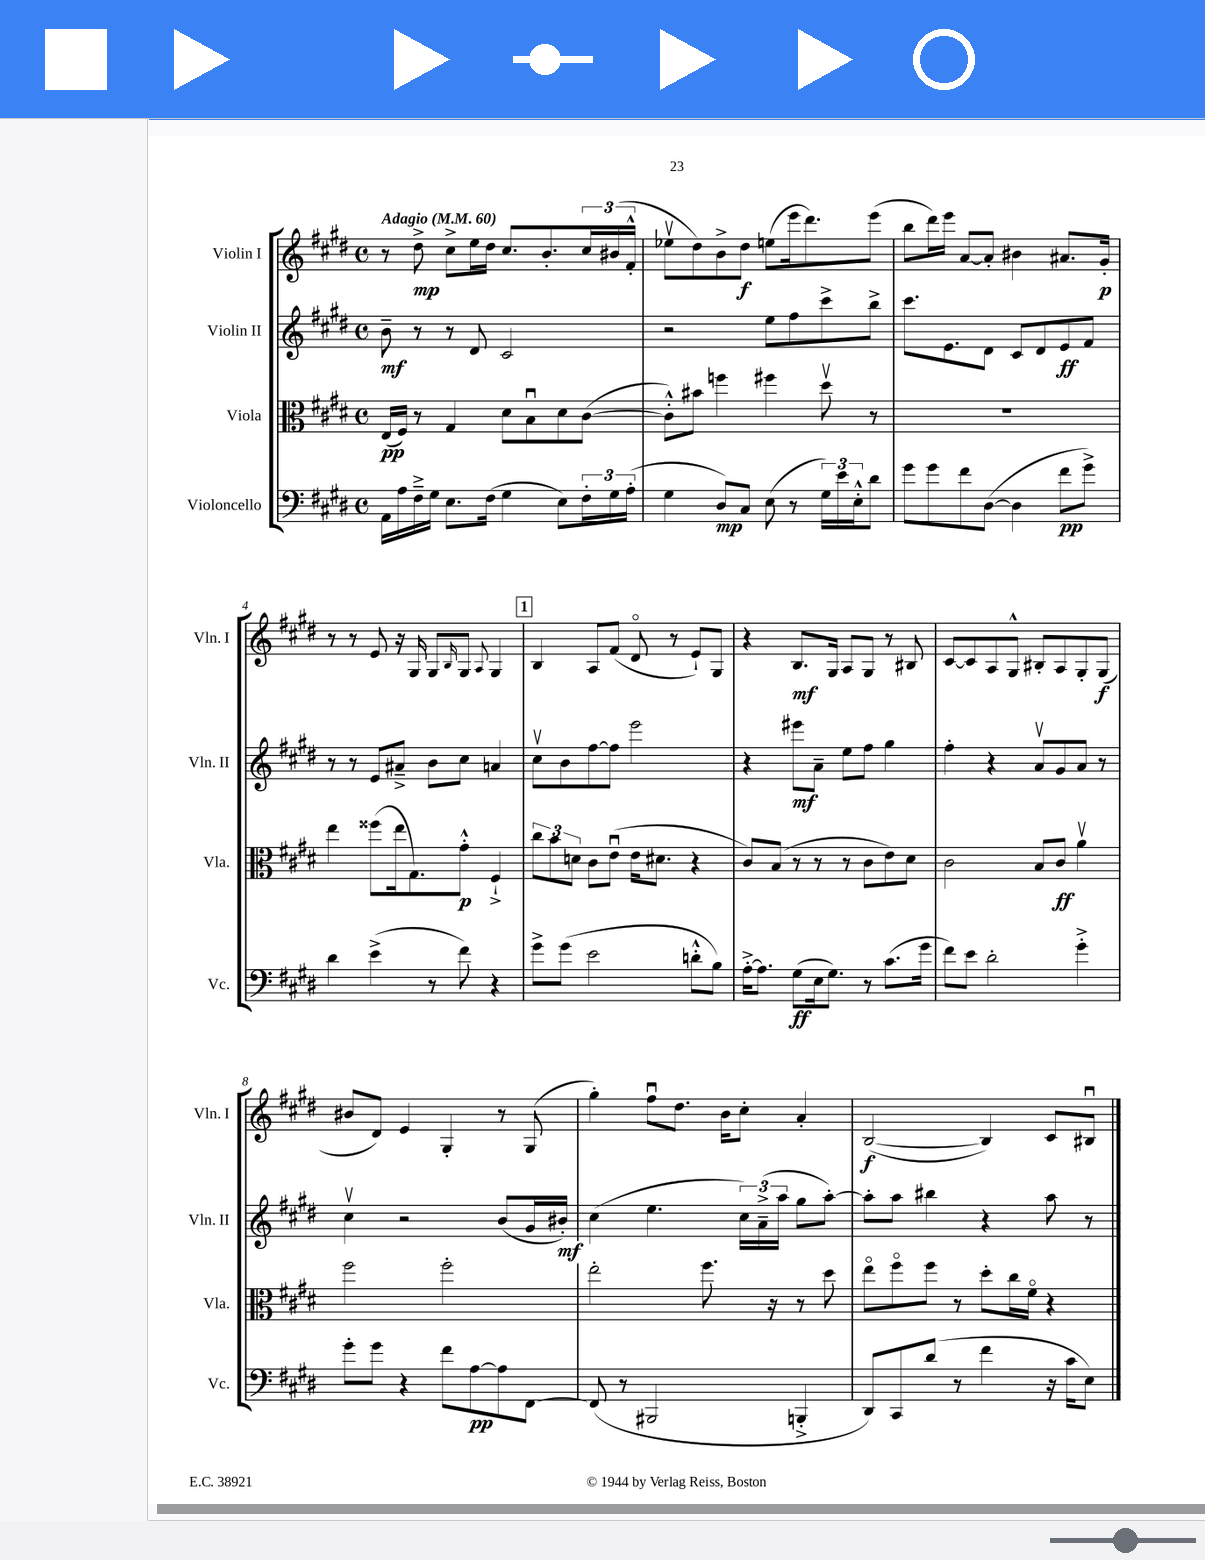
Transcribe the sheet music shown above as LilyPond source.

<<
\new StaffGroup <<
\new Staff = "s0" \with { instrumentName = "Violin I" shortInstrumentName = "Vln. I" } {
    \clef treble \key e \major \defaultTimeSignature \time 4/4 \tempo "Adagio" 4 = 60
    r8 dis''8->\mp cis''8-> e''16 dis''16 cis''8. b'8.-. \tuplet 3/2 { cis''16 bis'16( fis'16-.-^ } |
    ees''8\upbow dis''8) b'8-> dis''8\f e''8( e'''16 dis'''8.) e'''8( |
    b''8 dis'''16) e'''16 a'8~ a'8-. bis'4 ais'8. gis'16-.\p |
    r8 r8 e'8 r16 gis16 gis8 \grace { b16 } gis8 \appoggiatura { a8 } gis4 |
    \mark \markup { \box "1" } b4 a8 fis'8( dis'8\flageolet r8 e'8-!) gis8 |
    r4 b8.\mf gis16 a8 gis8 r8 bis8 |
    cis'8~ cis'8 a8 gis8-^ bis8-. a8 gis8-. gis8\f( |
    bis'8 dis'8) e'4 gis4-. r8 gis8( |
    gis''4-.) fis''8\downbow dis''8. b'16 cis''8-. a'4-. |
    b2~\f( b4) cis'8 bis8\downbow \bar "|." |
}
\new Staff = "s1" \with { instrumentName = "Violin II" shortInstrumentName = "Vln. II" } {
    \clef treble \key e \major \defaultTimeSignature \time 4/4
    b'8--\mf r8 r8 dis'8 cis'2 |
    r2 e''8 fis''8 cis'''8-> b''8-> |
    cis'''8. e'8. dis'8 cis'8 dis'8 e'8\ff fis'8 |
    r8 r8 e'8 ais'8---> b'8 cis''8 a'4 |
    \mark \markup { \box "1" } cis''8\upbow b'8 fis''8~ fis''8 e'''2 |
    r4 eis'''8\mf a'8-- e''8 fis''8 gis''4 |
    fis''4-. r4 a'8\upbow gis'8 a'8 r8 |
    cis''4\upbow r2 b'8( gis'16 bis'16-.\mf) |
    cis''4( e''4. \tuplet 3/2 { cis''16) a'16--->( a''16 } gis''8 a''8~-.) |
    a''8-. a''8 bis''4 r4 a''8 r8 \bar "|." |
}
\new Staff = "s2" \with { instrumentName = "Viola" shortInstrumentName = "Vla." } {
    \clef alto \key e \major \defaultTimeSignature \time 4/4
    e16\pp( fis16) r8 gis4 dis'8 b8\downbow dis'8 cis'8~( |
    cis'8-.-^) bis'8 f''4 fis''4 dis''8\upbow r8 |
    R1 |
    e''4 fisis''8( e''16 gis8.) gis'8-.-^\p fis4-!-> |
    \mark \markup { \box "1" } \tuplet 3/2 { cis''8 b'8 d'8 } cis'8 e'8\downbow( e'16 dis'8. r4 |
    cis'8) b8( r8 r8 r8 cis'8 e'8) dis'8 |
    cis'2 b8 cis'8\ff a'4\upbow |
    fis''2 fis''2-. |
    e''2-. fis''8. r16 r8 dis''8 |
    e''8\flageolet fis''8\flageolet fis''8 r8 dis''8-. cis''16 fis'16\flageolet r4 \bar "|." |
}
\new Staff = "s3" \with { instrumentName = "Violoncello" shortInstrumentName = "Vc." } {
    \clef bass \key e \major \defaultTimeSignature \time 4/4
    a,16 a16 fis16---> gis16 e8. fis16( gis4 e8) \tuplet 3/2 { fis16-. gis16 a16-.( } |
    gis4 dis8\mp) cis8 e8( r8 \tuplet 3/2 { gis16) e'16 e16-.-^ } dis'8 |
    gis'8 gis'8 fis'8 dis8~( dis4 fis'8\pp gis'8->) |
    dis'4 e'4->( r8 fis'8) r4 |
    \mark \markup { \box "1" } gis'8-> gis'8( e'2 d'8-.-^ b8) |
    a16~-.-> a8. gis8\ff( e16 gis8.) r8 cis'8.( gis'16 |
    fis'8) e'8 dis'2-. gis'4-.-> |
    gis'8-. gis'8 r4 fis'8 a8~\pp a8 fis,8~ |
    fis,8( r8 bis,,2 b,,4-.-> |
    dis,8) cis,8 dis'8( r8 fis'4 r16 cis'16 e8) \bar "|." |
}
>>
>>
